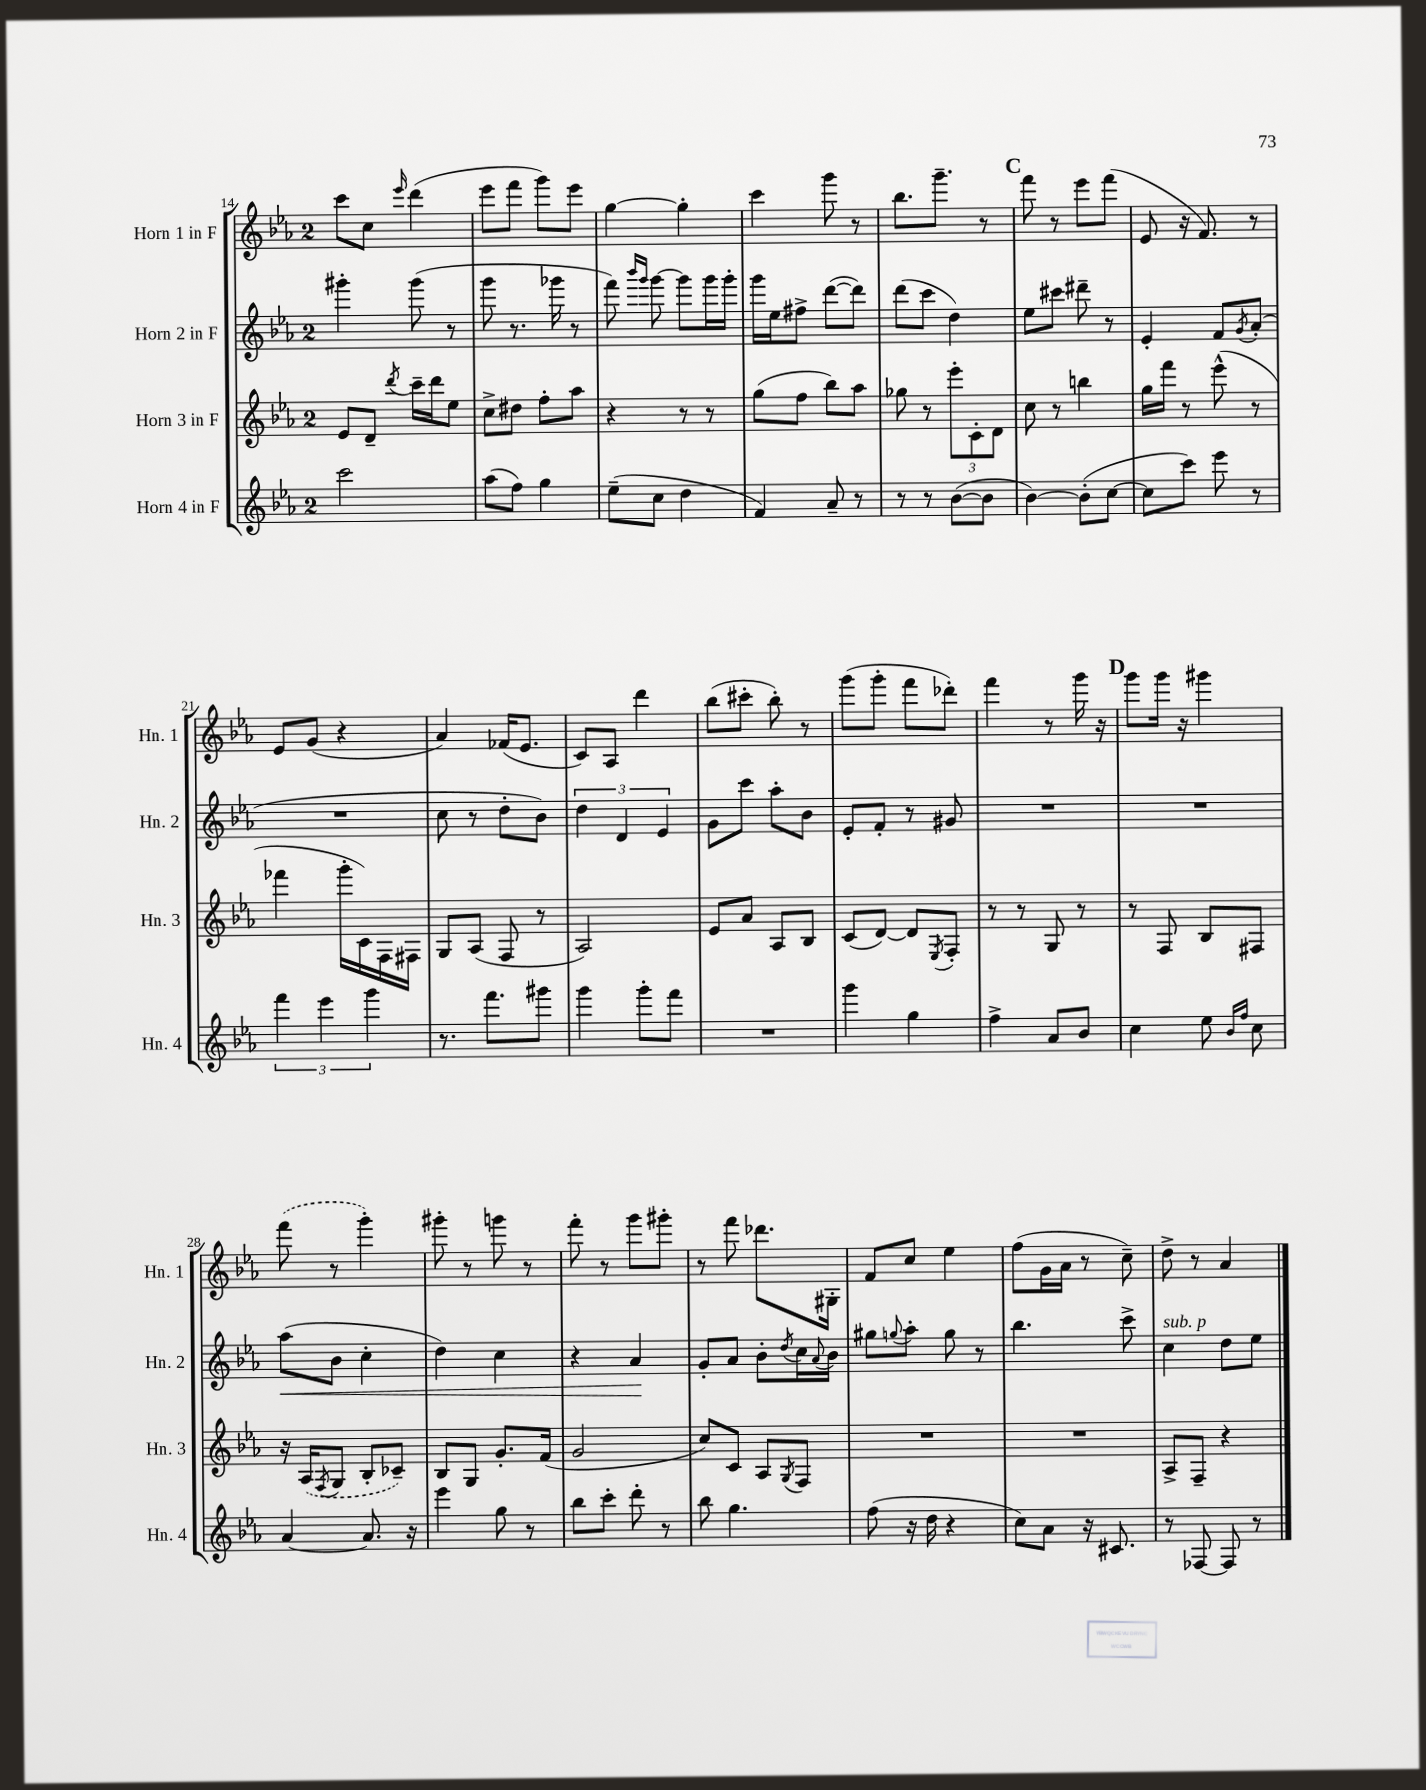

**kern	**kern	**kern	**kern
*staff4	*staff3	*staff2	*staff1
*clefG2	*clefG2	*clefG2	*clefG2
*k[b-e-a-]	*k[b-e-a-]	*k[b-e-a-]	*k[b-e-a-]
*M2/4	*M2/4	*M2/4	*M2/4
2ccc	8e-	4ggg#'	8ccc
.	8d~	.	8cc
.	8qddd	.	16qqeee-
.	16ccc~	(8ggg#	(4ddd
.	16ddd	.	.
.	8ee-	8r	.
=	=	=	=
(8aa-	8cc^	8ggg	8eee-
8ff)	8dd#	8.r	8fff
4gg	8ff'	.	8ggg)
.	.	16ggg-	.
.	8aa-	8r	8eee-
=	=	=	=
(8ee-~	4r	8fff)	[4gg
.	.	16qqbbb-	.
.	.	16qqggg	.
8cc	.	[8ggg	.
4dd	8r	8ggg]	4gg']
.	8r	16ggg	.
.	.	16ggg'	.
=	=	=	=
4f)	(8gg	16ggg	4ccc
.	.	16ee-	.
.	8ff	8ff#^	.
8a-~	8bb-)	([8ddd	8ggg
8r	8aa-	8ddd])	8r
=	=	=	=
8r	8gg-	(8ddd	8.bb-
8r	8r	8ccc	.
.	.	.	8.ggg~
([8b-	12eee-'	4dd)	.
.	12c'	.	.
8b-]	.	.	8r
.	12d	.	.
=	=	=	=
[4b-)	8cc	8ee-	8fff
.	8r	8ccc#	8r
(8b-']	4bb	8ddd#~	8eee-
[8cc	.	8r	(8fff
=	=	=	=
8cc]	16gg	4e-'	8e-
.	16fff	.	.
8ccc)	8r	.	16r
.	.	.	8.f)
8eee-	(8eee-^^	8f	.
.	.	8qg	.
8r	8r	(8a-'	8r
=	=	=	=
6fff	4fff-	2r	8e-
.	.	.	(8g
6eee-	.	.	.
.	16ggg'	.	4r
.	16c)	.	.
6ggg	.	.	.
.	16F	.	.
.	16F#	.	.
=	=	=	=
8.r	8G	8cc	4a-)
.	(8A-	8r	.
8.fff	.	.	.
.	8F	8dd'	(16f-
.	.	.	8.e-
8ggg#	8r	8b-)	.
=	=	=	=
4ggg	2A-)	6dd	8c)
.	.	.	8A-
.	.	6d	.
8ggg'	.	.	4ddd
.	.	6e-	.
8fff	.	.	.
=	=	=	=
2r	8e-	8g	(8bb-
.	8a-	8ccc	8ccc#'
.	8A-	8aa-'	8bb-')
.	8B-	8b-	8r
=	=	=	=
4ggg	(8c	8e-'	(8ggg
.	[8d)	8f'	8ggg'
4gg	8d]	8r	8fff
.	8qE-	.	.
.	8F'	8g#	8ddd-')
=	=	=	=
4ff^	8r	2r	4fff
.	8r	.	.
8a-	8G	.	8r
8b-	8r	.	16ggg
.	.	.	16r
=	=	=	=
4cc	8r	2r	8ggg
.	8F	.	16ggg
.	.	.	16r
8ee-	8B-	.	4ggg#
16qqb-	.	.	.
16qqff	.	.	.
8cc	8F#	.	.
=	=	=	=
[4a-	16r	(8aa-	(8fff
.	(16A-	.	.
.	8qF	.	.
.	8G	8b-	8r
8.a-]	8B-'	4cc'	4ggg')
.	8c-~)	.	.
16r	.	.	.
=	=	=	=
4eee-	8B-	4dd)	8ggg#'
.	8G	.	8r
8gg	8.g'	4cc	8ggg
8r	.	.	8r
.	(16f	.	.
=	=	=	=
8bb-	2g	4r	8fff'
8ccc'	.	.	8r
8ddd'	.	4a-	8ggg
8r	.	.	8ggg#'
=	=	=	=
8bb-	8cc)	8g'	8r
4.gg	8c	8a-	8fff
.	8A-	8b-'	8.ddd-
.	8qG	8qdd	.
.	8F	16cc	.
.	.	8qqa-	.
.	.	16b-	16G#'
=	=	=	=
(8ff	2r	8gg#	8f
.	.	8qqgg	.
16r	.	8aa-'	8cc
16dd	.	.	.
4r	.	8gg	4ee-
.	.	8r	.
=	=	=	=
8cc)	2r	4.bb-	(8ff
8a-	.	.	16g
.	.	.	16a-
16r	.	.	8r
8.c#	.	.	.
.	.	8ccc^	8cc~)
=	=	=	=
8r	8A-^	4cc	8dd^
[8F-	8F~	.	8r
8F-]	4r	8dd	4a-
8r	.	8ee-	.
==	==	==	==
*-	*-	*-	*-
